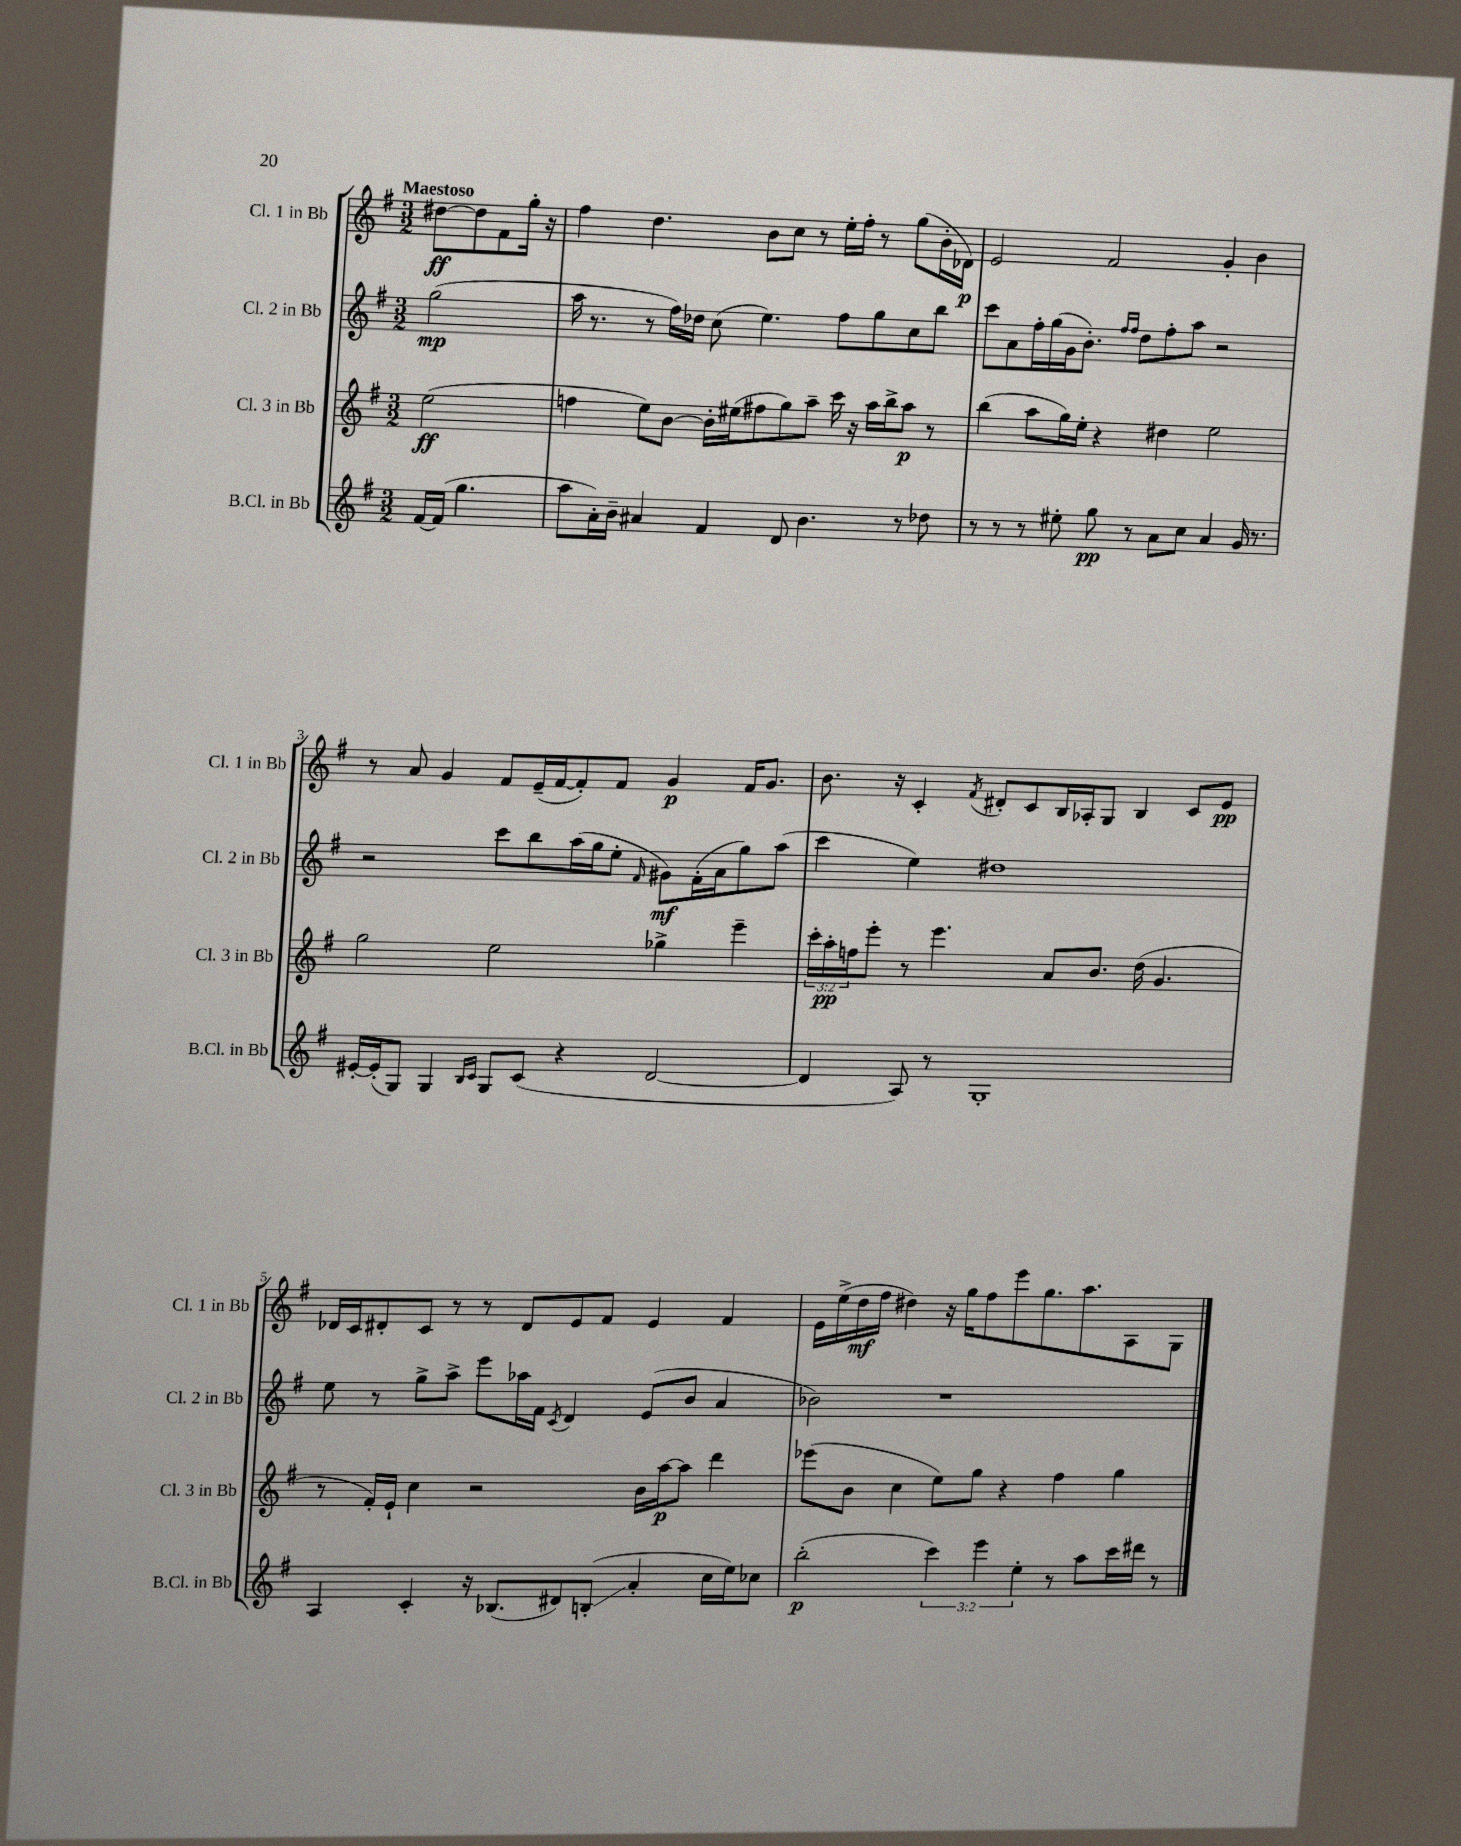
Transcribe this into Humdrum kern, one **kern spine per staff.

**kern	**kern	**kern	**kern
*staff4	*staff3	*staff2	*staff1
*clefG2	*clefG2	*clefG2	*clefG2
*k[f#]	*k[f#]	*k[f#]	*k[f#]
*M3/2	*M3/2	*M3/2	*M3/2
[16f#	(2ee	(2gg	[8dd#
(16f#]	.	.	.
4.gg	.	.	8dd#]
.	.	.	8f#
.	.	.	16gg'
.	.	.	16r
=	=	=	=
8aa	4ff	16aa	4ff#
.	.	8.r	.
16a')	.	.	.
16b~	.	.	.
4a#	8ee)	8r	4.dd
.	[8b	16ff#)	.
.	.	16dd-	.
4f#	16b']	(8cc	.
.	(16ee#	.	.
.	8ff#	4.ee)	8b
8d	8gg)	.	8cc
4.b	8aa~	.	8r
.	16ccc	8ff#	16ee'
.	16r	.	16ff#'
.	16aa	8gg	8r
.	16bb^	.	.
8r	8aa	8cc	(8gg
8dd-	8r	8bb	16b'
.	.	.	16d-)
=	=	=	=
8r	(4bb	8ccc	2e
8r	.	8a	.
8r	8aa	16ff#'	.
.	.	(16gg	.
8ee#'	16gg)	16g	.
.	16ee'	8.b')	.
8gg	4r	.	2f#
.	.	16qqff#	.
.	.	16qqff#	.
8r	.	8dd	.
8a	4dd#	8ff#'	.
8cc	.	8aa	.
4a	2ee	2r	4g'
16g	.	.	4b
8.r	.	.	.
=	=	=	=
[16e#'	2gg	2r	8r
(16e#']	.	.	.
8G)	.	.	8a
4G	.	.	4g
16qqB	.	.	.
16qqc	.	.	.
8G	2ee	8ccc	8f#
(8c	.	8bb	(16e~
.	.	.	[16f#
4r	.	(16aa	8f#'])
.	.	16gg	.
.	.	8ee'	8f#
.	.	16qqf#	.
[2d	4gg-^	8g#)	4g
.	.	(16f#'	.
.	.	16a	.
.	4eee~	8gg)	16f#
.	.	.	8.g
.	.	(8aa	.
=	=	=	=
4d]	24ccc'	4ccc	8.b
.	24aa'	.	.
.	24ff	.	.
.	8eee'	.	.
.	.	.	16r
8A)	8r	4ee)	4c'
8r	4.eee	.	.
.	.	.	8qf#
1G'	.	1dd#	8d#'
.	.	.	8c
.	8a	.	16B
.	.	.	16A-'
.	8.b	.	8G
.	.	.	4B
.	(16dd	.	.
.	4.g	.	.
.	.	.	8c
.	.	.	8e
=	=	=	=
4A	8r	8ee	16d-
.	.	.	16c
.	16f#')	8r	8d#'
.	16e`	.	.
4c'	4cc	8gg^	8c
.	.	8aa^	8r
16r	2r	8eee	8r
(8.B-	.	.	.
.	.	16aa-	8d#
.	.	16f#	.
.	.	8qc	.
8d#)	.	4d	8e
(8B'	.	.	8f#
4a'	16b	(8e	4e
.	[16aa	.	.
.	8aa]	8b	.
16cc	4ddd	4a	4f#
16ee)	.	.	.
8cc-	.	.	.
=	=	=	=
(2bb'	(8eee-	2b-)	16e
.	.	.	(16ee^
.	8b	.	16dd
.	.	.	16ff#
.	4cc	.	4dd#)
6ccc)	8ee)	1r	16r
.	.	.	16gg
.	8gg	.	8ff#
6eee	.	.	.
.	4r	.	8eee
6ee'	.	.	.
.	.	.	8.gg
8r	4ff#	.	.
.	.	.	8.aa
8aa	.	.	.
16ccc	4gg	.	8A
16ddd#	.	.	.
8r	.	.	8G
==	==	==	==
*-	*-	*-	*-
